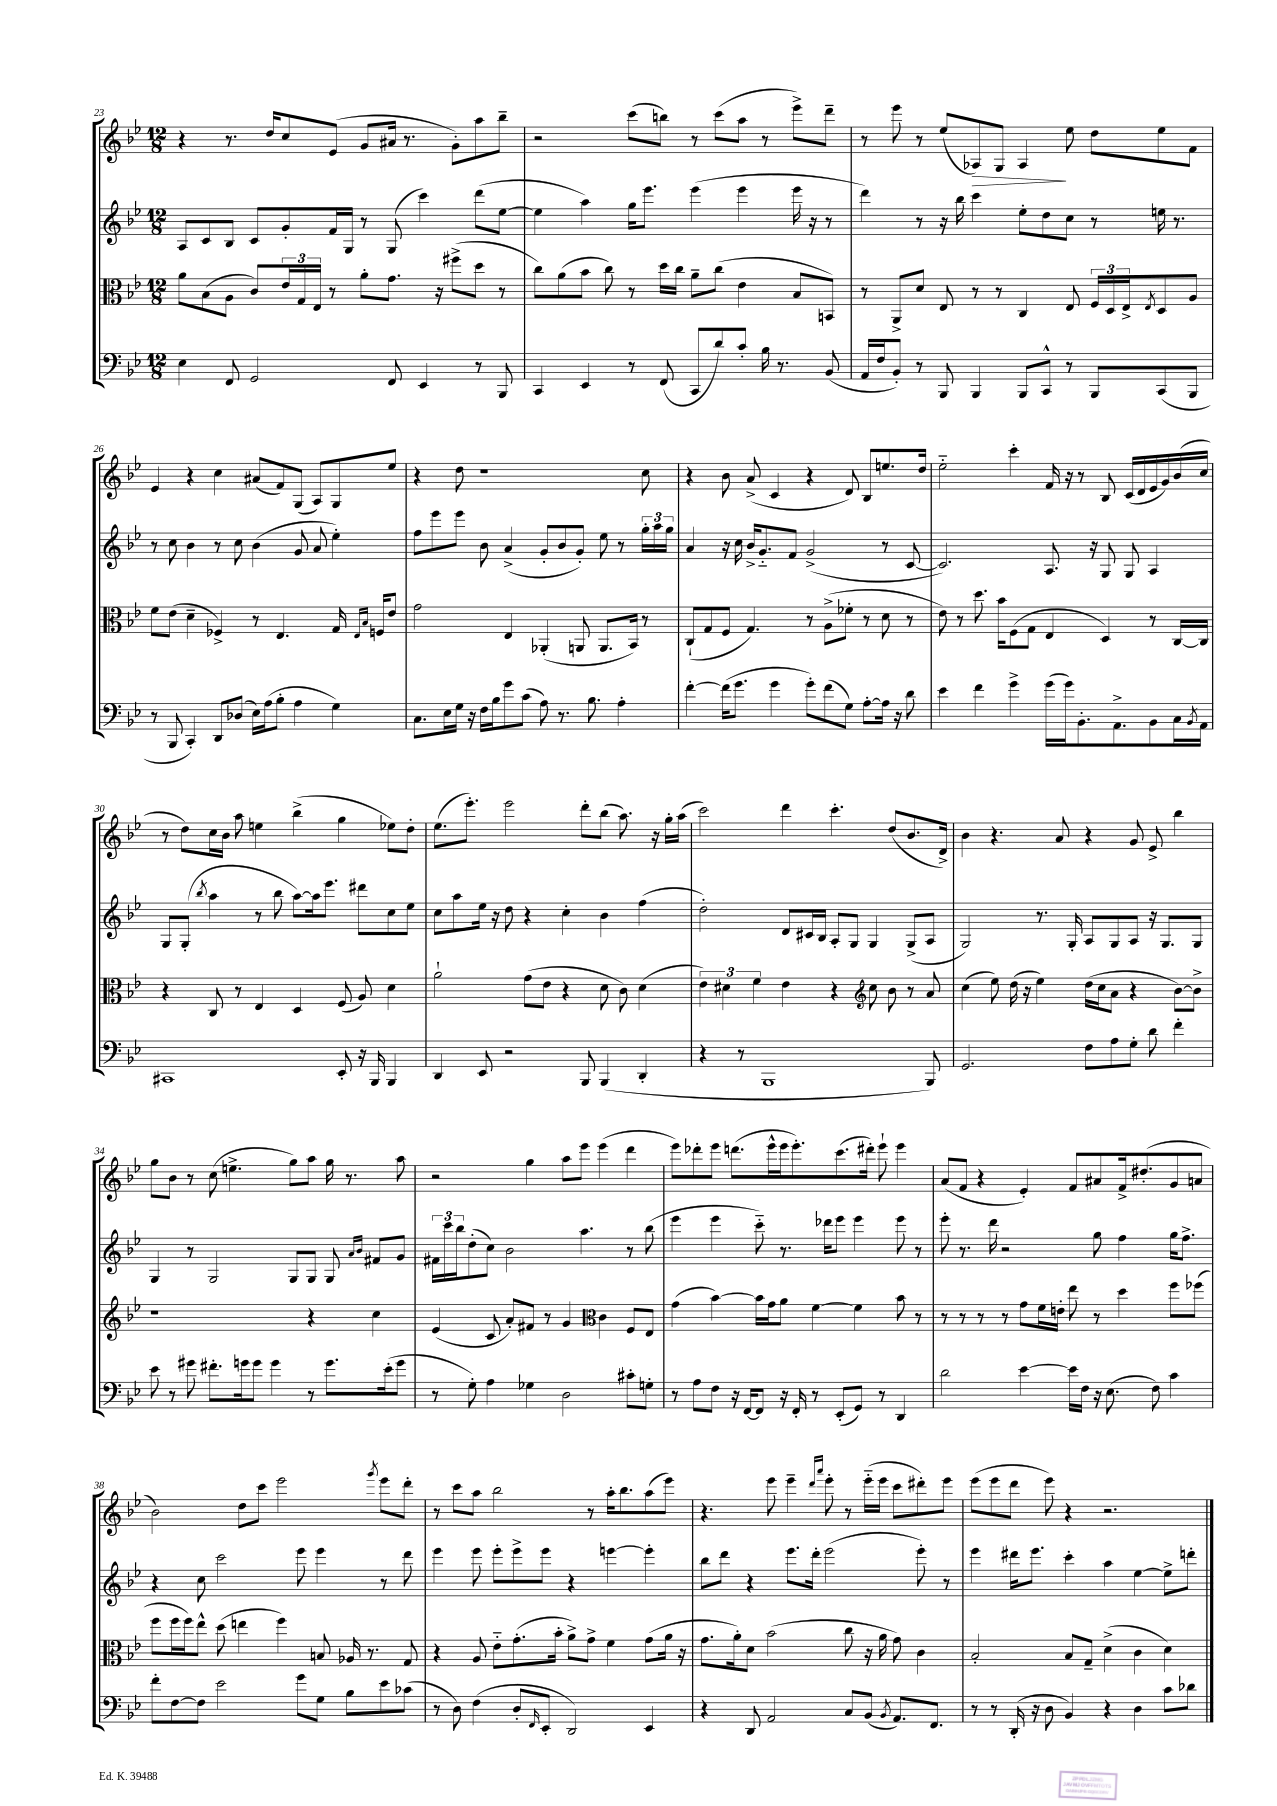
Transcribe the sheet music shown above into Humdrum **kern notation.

**kern	**kern	**kern	**kern
*staff4	*staff3	*staff2	*staff1
*clefF4	*clefC3	*clefG2	*clefG2
*k[b-e-]	*k[b-e-]	*k[b-e-]	*k[b-e-]
*M12/8	*M12/8	*M12/8	*M12/8
4E-	8a	8A	4r
.	(8B-	8c	.
8FF	8A	8B-	8.r
2GG	8c)	8c	.
.	.	.	16dd
.	24e-	8g'	8cc
.	24G	.	.
.	24E-	.	.
.	8r	16f	(8e-
.	.	16G	.
.	8a'	8r	8g
8FF	8.g	(8G	16a#
.	.	.	8.r
4EE-	.	4ccc)	.
.	16r	.	.
.	(8ff#^	.	8g')
8r	8dd	(8ddd	8aa
8BBB-	8r	[8ee-	8bb-~
=	=	=	=
4CC	8cc)	4ee-]	2r
.	(8a	.	.
4EE-	8b-	4aa)	.
.	8cc)	.	.
8r	8r	16gg	(8ccc
.	.	8.eee-	.
(8FF	16dd	.	8bb)
.	16cc	.	.
8CC	8a~	(4eee-	8r
8d)	(8cc	.	(8ccc
8c'	4e-	4eee-	8aa
16B-	.	.	8r
8.r	.	.	.
.	8B-	16eee-	8eee-^)
.	.	16r	.
(8BB-	8BB)	8r	8ddd~
=	=	=	=
16AA	8r	4ddd)	8r
16F	.	.	.
8BB-')	8AA^	.	8eee-
8r	8d	8r	8r
8BBB-	8E-	16r	(8ee-
.	.	16bb-	.
4BBB-	8r	4ccc	8A-)
.	8r	.	8G
8BBB-	4C	8ee-'	4A-
8CC^^	.	8dd	.
8r	8E-	8cc	8ee-
8BBB-	24F	8r	8dd
.	24D	.	.
.	24E-^	.	.
.	8qE-	.	.
(8CC	8D	16ee	8ee-
.	.	8.r	.
8BBB-	8A	.	8f
=	=	=	=
8r	8f	8r	4e-
8BBB-	(8e-	8cc	.
4CC')	4d~	4b-	4r
8DD	4F-^)	8r	4cc
(8D-	.	8cc	.
16E-)	8r	(4b-	(8a#
(16A	.	.	.
8B-'	4.E-	.	8f)
4A	.	8g	(8G
.	.	8a	8A)
4G)	16G	4ee-')	8G
.	16qqE-	.	.
.	16qqB-	.	.
.	16F	.	.
.	8e-	.	8ee-
=	=	=	=
8.C	2g	8ff	4r
.	.	8eee-	.
16E-	.	.	.
16G	.	8eee-	8dd
16r	.	.	.
16F	.	8b-	1r
16B-	.	.	.
8g	4E-	(4a^	.
(8c	.	.	.
8A)	(4AA-'	8g'	.
8.r	.	8b-	.
.	8AA	8g')	.
8.B-	.	.	.
.	8.AA	8ee-	.
4A'	.	8r	.
.	16BB-)	.	.
.	8r	24gg'	8cc
.	.	24aa	.
.	.	24gg	.
=	=	=	=
[4f'	(8C`	4a	4r
.	8G	.	.
(16f]	8F	16r	8b-
8.g	.	16cc	.
.	4.G)	16b-^	(8a^
.	.	8.g'~	.
4g	.	.	4c
.	.	8f	.
8g')	8r	(2g^	4r
(8f	(8A^	.	.
8G)	8f-'	.	8d)
[8A'	8r	.	8B-
16A]	8d	8r	8.ee
16r	.	.	.
8d	8r	[8c	.
.	.	.	16dd
=	=	=	=
4e-	8e-)	2.c])	2ee-'~
.	8r	.	.
4f	8.dd	.	.
.	16b-	.	.
4g^	(8F	.	4ccc'
.	8G	.	.
(16g	4E-	8.A	16f
16g)	.	.	16r
8.BB-'	.	.	8r
.	.	16r	.
.	4D)	8G	8B-
8.AA^	.	.	.
.	.	8G	(16c
.	.	.	16d
8BB-	8r	4A	16e-
.	.	.	16g)
16C	[16C	.	(16b-
8qBB-	.	.	.
16AA	16C]	.	16cc
=	=	=	=
1CC#	4r	8G	8r
.	.	(8G'	8dd)
.	.	8qbb-	.
.	8C	4aa	16cc
.	.	.	16b-
.	8r	.	8aa
.	4E-	8r	4ee
.	.	8bb-	.
.	4D	[8aa)	(4bb-^
.	.	16aa]	.
.	.	8.eee-	.
8EE-'	(8F	.	4gg
16r	8A)	8ddd#	.
16BBB-	.	.	.
4BBB-	4d	8cc	8ee-)
.	.	8ee-	8dd'
=	=	=	=
4DD	2a`	8cc	(8.ee-
.	.	8aa	.
.	.	.	8.eee-')
8EE-	.	16ee-	.
.	.	16r	.
2r	.	8dd	2eee-
.	(8g	4r	.
.	8e-	.	.
.	4r	4cc'	.
8BBB-	.	.	8ddd'
(4BBB-	8d	4b-	(8bb-
.	8c)	.	8.aa)
4DD'	(4d	(4ff	.
.	.	.	16r
.	.	.	16gg'
.	.	.	(16aa
=	=	=	=
4r	6e-)	2dd')	2ccc)
.	6d#	.	.
8r	.	.	.
.	6f	.	.
1BBB-	.	.	.
.	4e-	8d	4ddd
.	.	16c#	.
.	.	16B-	.
.	4r	8A'	4.ccc'
.	.	8G	.
*	*clefG2	*	*
.	8cc	4G	.
.	8b-	.	(8dd
.	8r	(8G^	8.b-
8BBB-)	8a	8A	.
.	.	.	16d^)
=	=	=	=
2.GG	(4cc	2G)	4b-
.	8ee-)	.	4.r
.	(16dd	.	.
.	16r	.	.
.	4ee-)	8.r	.
.	.	.	8a
.	.	16G'	.
8F	(16dd	8A	4r
.	16cc	.	.
8A	8a	8G	.
8G'	4r	8A	8g
8d	.	16r	8e-^
.	.	8.G	.
4f'	[8b-)	.	4bb-
.	8b-^]	8G	.
=	=	=	=
8e-	1r	4G	8gg
8r	.	.	8b-
8g#	.	8r	8r
8.f#'	.	2G	(8cc
.	.	.	4.ee^
16g	.	.	.
8g	.	.	.
4g	.	.	.
.	.	8G	8gg)
8r	4r	8G	8aa
8.g	.	8G	16gg
.	.	.	8.r
.	.	16qqa	.
.	.	16qqb-	.
.	4cc	8f#	.
(16e-'	.	.	.
8g	.	8g	8aa
=	=	=	=
8r	(4e-	24f#	2r
.	.	24ccc	.
.	.	24bb-	.
8G')	.	(8dd'	.
4A	8c	8cc)	.
.	8a')	2b-	.
4G-	8f#	.	4gg
.	8r	.	.
2D	4g	.	8aa
.	.	4.aa	8eee-
*	*clefC3	*	*
.	4c	.	(4eee-
8c#'	8F	8r	4ddd
8G'	8E-	(8bb-	.
=	=	=	=
8r	(4g	4eee-	8eee-)
8A	.	.	8ddd-'
8F	[4b-)	4eee-	8eee-
16r	.	.	(8.ddd
[16FF	.	.	.
8FF]	16b-]	8ccc'~)	.
.	16g	.	16eee-^^
16r	8a	8.r	16eee-
16FF'	.	.	8.eee-')
8r	[4f	.	.
.	.	16ddd-	.
(8EE-'	.	8eee-	(8.ccc
8GG)	4f]	4eee-	.
.	.	.	16ddd#')
8r	.	.	8eee-`
4DD	8b-	8eee-	4eee-
.	8r	8r	.
=	=	=	=
2d	8r	8eee-'	(8a
.	8r	8.r	8f
.	8r	.	4r
.	.	16ddd	.
.	8r	2r	.
[4e-	8g	.	4e-')
.	16f	.	.
.	16e'	.	.
16e-]	8ee-	.	8f
16F	.	.	.
16r	8r	8gg	8a#
(8.E-	.	.	.
.	4dd	4ff	16f^
.	.	.	(8.dd#'
8F)	.	.	.
4c	8ff	16gg	8g
.	.	8.ff^	.
.	(8ff-	.	8a
=	=	=	=
8f'	8ff	4r	2b-)
[8F	16ff	.	.
.	16ff)	.	.
8F]	8ee-^^	8cc	.
2e-	(8dd	2ccc	.
.	4ee	.	8dd
.	.	.	8ccc
.	4ff)	.	2eee-
8g	.	8eee-	.
8G	8B	4eee-	.
8B-	16A-	.	.
.	8.r	.	.
.	.	.	8qggg
8e-	.	8r	8eee-
(8c-	8G	8ddd	8ddd'
=	=	=	=
8r	4r	4eee-	8r
8D)	.	.	8ccc
(4F	8A	8eee-	8aa
.	8e-'~	8eee-'	2bb-
8D'	(8.g'	8eee-^	.
16qqFF	.	.	.
8EE-'	.	8eee-	.
.	16b-'	.	.
2DD)	8a^)	4r	.
.	8g^	.	8r
.	4f	[4eee	16aa'
.	.	.	8.bb-
4EE-	(8g	4eee']	(8aa
.	16a	.	8eee-)
.	16r	.	.
=	=	=	=
4r	8.g	8bb-	4.r
.	.	8ddd	.
.	16a')	.	.
8DD	8d	4r	.
2AA	(2b-	.	8eee-
.	.	8.eee-	4eee-~
.	.	16ddd'	.
.	.	.	16qqddd
.	.	.	16qqaaa
.	.	(2eee-	8eee-'
8C	8cc	.	8r
(8BB-	16r	.	(16eee-'~
.	16a	.	16eee-
8qBB-	.	.	.
8.AA)	8g)	.	8ccc
.	4c	8eee-')	8ddd#')
8.FF	.	.	.
.	.	8r	8eee-
=	=	=	=
8r	2B-'	4eee-	(8eee-
8r	.	.	8eee-
(16DD'	.	16ddd#	8ddd
16r	.	8.eee-	.
8D	.	.	8eee-)
4BB-)	8B-	4ccc'	4r
.	8G~	.	.
4r	(4d^	4aa	2.r
4D	4c	[4ee-	.
8c	4d)	8ee-^]	.
8d-	.	8ddd'	.
==	==	==	==
*-	*-	*-	*-
